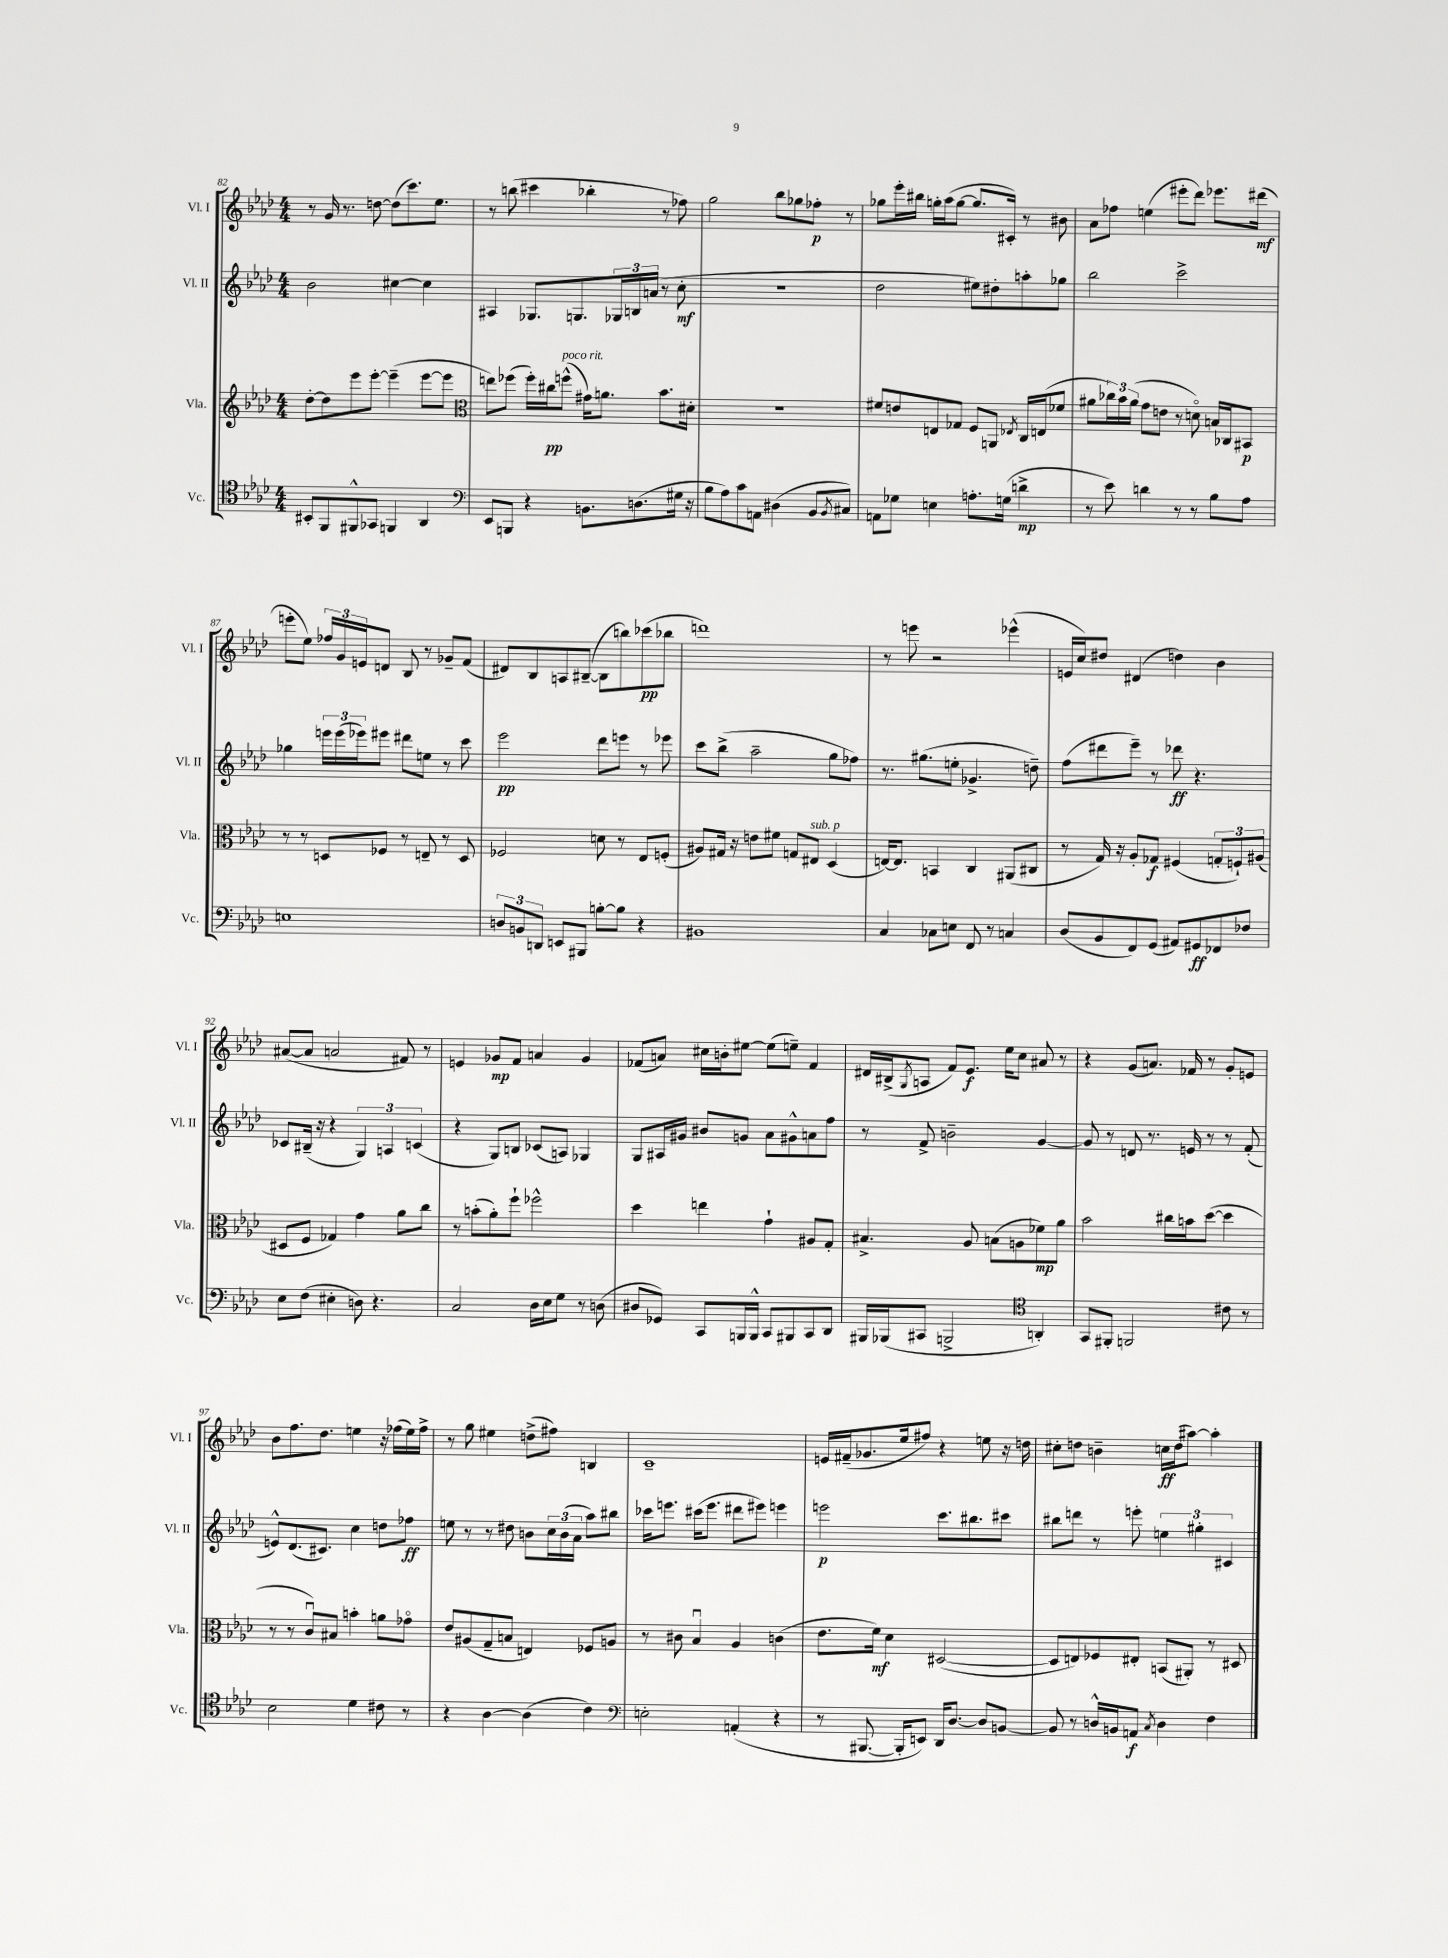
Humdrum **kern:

**kern	**kern	**kern	**kern
*staff4	*staff3	*staff2	*staff1
*clefC4	*clefG2	*clefG2	*clefG2
*k[b-e-a-d-]	*k[b-e-a-d-]	*k[b-e-a-d-]	*k[b-e-a-d-]
*M4/4	*M4/4	*M4/4	*M4/4
8BB#'	[8dd-'	2b-	8r
8FF	8dd-]	.	16g
.	.	.	8.r
8FF#^^	8eee-	.	.
8GG-	[8eee-'	.	[8dd
4FF	(4eee-~]	[4cc#	(8dd]
.	.	.	8.ccc)
4AA-	[8eee-	4cc#]	.
.	.	.	8.ee-
.	8eee-]	.	.
=	=	=	=
*clefF4	*clefC3	*	*
8EE-	8ee)	4A#	8r
8BBB	(8ff-	.	(8bb
4r	16ff-')	8.G-	4ccc#
.	16cc#	.	.
.	(8ff^^	.	.
.	.	8.G	.
8.BB	16g#)	.	4bb-'
.	8.a	.	.
.	.	24G-	.
.	.	24B	.
(8.D	.	.	.
.	.	(24a	.
.	8.b-	8r	8r
16G#	.	8cc'	8ff-)
16r	16d#'	.	.
=	=	=	=
8B-	1r	1r	2gg
8A-)	.	.	.
8c	.	.	.
8AA	.	.	.
(4D#	.	.	8bb-
.	.	.	8gg-
8BB-	.	.	8ff-'
8qBB-	.	.	.
8C#)	.	.	8r
=	=	=	=
8AA	8f#	2dd-	8gg-
8G-	8e	.	16eee-'
.	.	.	16bb#
4E	8E	.	16gg'
.	.	.	(16aa-
.	8G-	.	[8gg
8.A'	8F	8ee#)	8.gg]
.	8AA	8dd#'	.
(16G	.	.	16c#')
.	8qE-	.	.
4d^	16C	8aa'	8r
.	(16E	.	.
.	8f-	8gg-	8b#
=	=	=	=
8r	8a#	2bb-	8a-
8e-)	24cc-)	.	8ff-
.	24b-	.	.
.	(24a#	.	.
4d	8g	.	(4ee
.	8e	.	.
8r	8r	2ccc^	8eee#'
8r	8do)	.	8ddd-)
8B-	16B	.	8.eee-
.	16C-	.	.
8A-	8BB#	.	.
.	.	.	(16ddd#
=	=	=	=
1E	8r	4gg-	8eee'
.	8r	.	8ee-)
.	8D	24eee	24ff-
.	.	(24eee	24g
.	.	24eee-)	24e
.	8F-	8eee#	8d
.	8r	8ddd#	8B-
.	8E~	8ee	8r
.	8r	8r	8g-~
.	8D	8ccc	(8f
=	=	=	=
12D	2F-	2eee-	8d#)
12BB	.	.	.
.	.	.	8B-
12DD	.	.	.
8EE	.	.	8A
8BBB#	.	.	([8B#~
[8B'	8d	8ddd-	8B#]
8B]	8r	8eee	8bb)
4r	8E-	8r	(8ccc-
.	(8F'	8eee-	8bb-
=	=	=	=
1BB#	8A#)	8ccc	1ddd)
.	16G#	(8bb-^	.
.	16r	.	.
.	8e	2aa-~	.
.	8f#	.	.
.	8G	.	.
.	8E#	.	.
.	(4D-	8gg	.
.	.	8ff-)	.
=	=	=	=
4C	[16E)	8.r	8r
.	8.E]	.	.
.	.	.	8eee
.	.	(8.gg#	.
8C-	4BB	.	2r
8E	.	8ee'	.
8FF	4C	4.g-^	.
8r	.	.	.
4C	(8AA#	.	(4eee-^^
.	8C#	8dd~)	.
=	=	=	=
(8D-	8r	(8ff	16e
.	.	.	16cc)
8BB-	16G)	8ddd#	8dd#
.	16r	.	.
8FF)	8A-'	8eee-~)	(4d#
(8GG	8G-	8r	.
8AA#)	(4F#	8ddd-	4dd)
8GG#	.	4.r	.
8FF-	12G'	.	4b-
.	12F`)	.	.
8F-	.	.	.
.	(12A#	.	.
=	=	=	=
8E-	8D#	8c-	([8a#
(8F	8F	(16B#~	8a#]
.	.	16r	.
4E#'	4G-)	4r	2a
8D)	4g	6G)	.
4.r	.	.	.
.	.	6A	.
.	8a-	.	8f#)
.	.	(6c	.
.	8cc	.	8r
=	=	=	=
2C	8r	4r	4e
.	(8b'	.	.
.	8a-')	8G)	8g-
.	8ff`	8B	8f
16D-	2ff-^^	(8c-	4a
16E-	.	.	.
8G	.	8A)	.
8r	.	4G-	4g-
(8D	.	.	.
=	=	=	=
8D#	4dd-	8G	(8f-
8GG-)	.	16A#	8a)
.	.	16g#	.
8CC	4ee	8b#	16cc#
.	.	.	16b'
16BBB	.	8g	[8ee#
16BBB^^	.	.	.
8CC	4g`	8a-	(8ee#]
8BBB#	.	8g#^^	8ee~)
8CC	8A#	8a	4f-
8DD-	8G'	8ff	.
=	=	=	=
16BBB#	4.B#^	8r	16d#
(16BBB-	.	.	(16B#^
.	.	.	8qG
8CC#	.	8f^	8A
2BBB^	.	2b~	8f)
.	8A-	.	8.e-
.	(8B	.	.
.	.	.	16ee-
.	8A	.	8cc
*clefC4	*	*	*
4AA')	8f-)	[4g	8a#
.	8a-	.	8r
=	=	=	=
8GG	2b-	8g]	4r
8FF#'	.	8r	.
2FF	.	8d	(8g
.	.	8.r	8.a)
.	16cc#	.	.
.	16b	16e	16f-
.	([8dd-	8r	8r
8c#	4dd-]	8r	8g'
8r	.	(8f'	8e
=	=	=	=
2B-	8r	8e^^)	8b-
.	8r	(8.d-	8.ff
.	8cu)	.	.
.	.	8.c#)	8.dd-
.	8B#	.	.
4d-	4b'	4cc	4ee
8c#	8a	8dd	16r
.	.	.	(16ff-
8r	8g-o	8ff-	16ee)
.	.	.	16ff-^
=	=	=	=
4r	8e-	8ee	8r
.	(8A#	8r	8gg
[4A-	8G~	8r	4ee#
.	8B	8dd#	.
(4A-]	4E)	8b	(8dd^
.	.	24cc	8ff#)
.	.	(24b	.
.	.	24a-	.
4c)	8F-	8aa-)	4B
.	8A	8bb#	.
=	=	=	=
*clefF4	*	*	*
2E'	8r	16ccc-	1c~
.	.	8.eee	.
.	8c#	.	.
.	4B-u	(16ccc#	.
.	.	8.eee	.
(4AA'	4A-	8ddd#	.
.	.	8eee#)	.
4r	(4c	4eee	.
=	=	=	=
8r	8.e-	2eee	16e
.	.	.	(16f#~
[8.BBB#	.	.	8.g-
.	16f)	.	.
.	4d-	.	.
16BBB#']	.	.	16ee-
8EE)	.	.	8ff#)
16DD-	([2D#	8.ccc	4r
[8.D-	.	.	.
.	.	8.bb#	.
8D-]	.	.	8ee
[8BB	.	8ccc#	16r
.	.	.	16dd
=	=	=	=
8BB]	8D#]	8bb#	8cc#'
8r	8E)	8ddd	8dd
16D^^	8F-	8r	4b~
16BB	.	.	.
8AA	8E#'	8eee'	.
8qC	.	.	.
4D	(8BB	6ee	16cc
.	.	.	(16dd
.	8AA#')	.	[8aa#)
.	.	6gg#'	.
4F	8r	.	4aa#']
.	.	6c#	.
.	8D#	.	.
==	==	==	==
*-	*-	*-	*-
